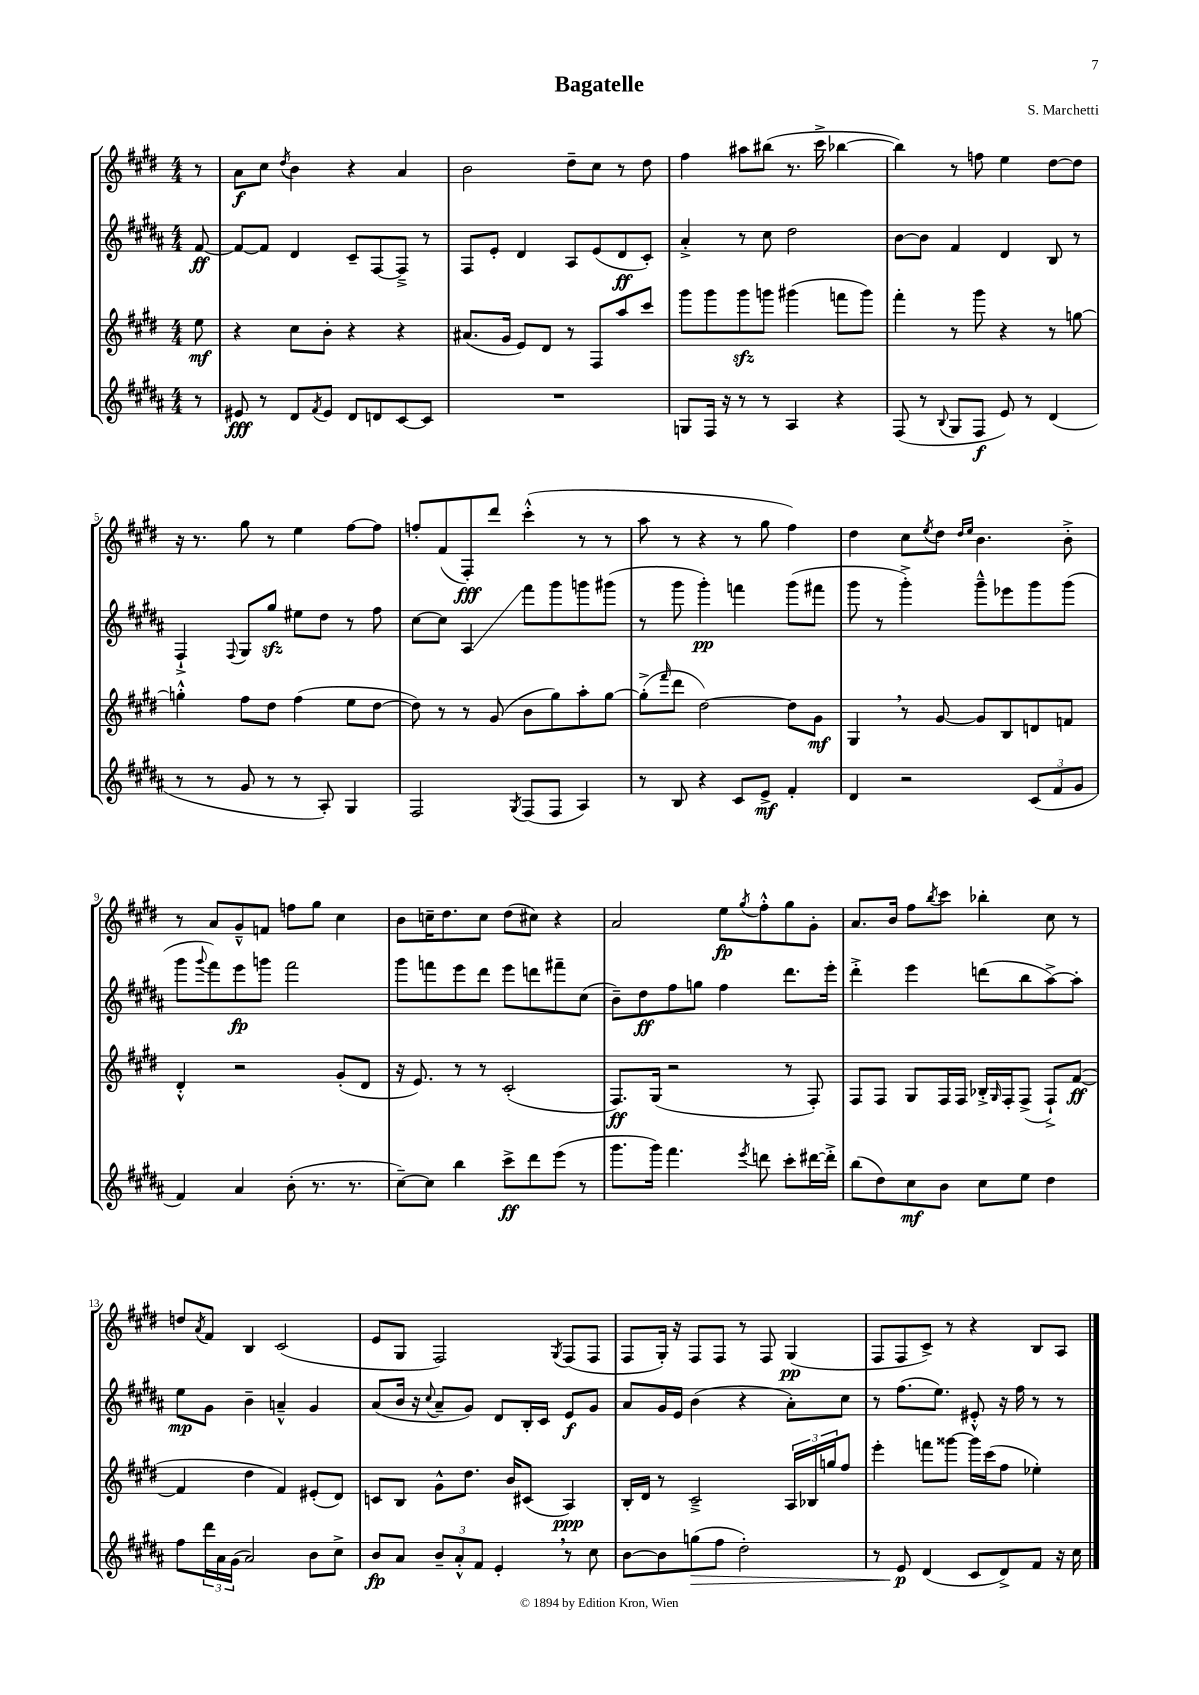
\header { title = "Bagatelle" composer = "S. Marchetti" }
<<
\new StaffGroup <<
\new Staff = "s0" {
    \clef treble \key e \major \numericTimeSignature \time 4/4 \partial 8
    r8 |
    a'8\f cis''8 \acciaccatura { dis''8 } b'4 r4 a'4 |
    b'2 dis''8-- cis''8 r8 dis''8 |
    fis''4 ais''8 bis''8( r8. cis'''16-> bes''4~ |
    bes''4) r8 f''8 e''4 dis''8~ dis''8 |
    r16 r8. gis''8 r8 e''4 fis''8~ fis''8 |
    f''8-. fis'8( fis8-.\fff) dis'''8 cis'''4-.-^( r8 r8 |
    a''8 r8 r4 r8 gis''8 fis''4) |
    dis''4 cis''8 \acciaccatura { e''8 } dis''8 \grace { dis''16 e''16 } b'4. b'8-.-> |
    r8 a'8 gis'8---^ f'8 f''8 gis''8 cis''4 |
    b'8 c''16-- dis''8. c''8 dis''8( cis''8) r4 |
    a'2 e''8\fp \acciaccatura { gis''8 } fis''8-.-^ gis''8 gis'8-. |
    a'8. b'16 fis''8 \acciaccatura { b''8 } cis'''8 bes''4-. cis''8 r8 |
    d''8 \acciaccatura { a'8 } fis'8 b4 cis'2( |
    e'8 gis8 fis2) \acciaccatura { gis8 } fis8( fis8 |
    fis8 gis16-.) r16 fis8 fis8 r8 fis8 gis4\pp( |
    fis8 fis8 cis'8->) r8 r4 b8 a8 \bar "|." |
}
\new Staff = "s1" {
    \clef treble \key b \major \numericTimeSignature \time 4/4 \partial 8
    fis'8~\ff |
    fis'8~ fis'8 dis'4 cis'8-- fis8~ fis8---> r8 |
    fis8 e'8-. dis'4 ais8 e'8( dis'8\ff cis'8-.) |
    ais'4-.-> r8 cis''8 dis''2 |
    b'8~ b'8 fis'4 dis'4 b8 r8 |
    fis4-!-> \appoggiatura { fis8 } gis8 gis''8\sfz eis''8 dis''8 r8 fis''8 |
    cis''8~ cis''8 ais4\glissando fis'''8 gis'''8 g'''8 gis'''8( |
    r8 gis'''8 gis'''4-.\pp) f'''4 gis'''8( fis'''8 |
    gis'''8 r8 gis'''4-.->) gis'''8---^ ees'''8 gis'''8 gis'''8( |
    gis'''8 \appoggiatura { gis'''8 } fis'''8) e'''8\fp g'''8 fis'''2 |
    gis'''8 f'''8 e'''8 dis'''8 e'''8 d'''8 fis'''8-- cis''8( |
    b'8--) dis''8\ff fis''8 g''8 fis''4 dis'''8. e'''16-. |
    dis'''4-.-> e'''4 d'''8( b''8 ais''8~->) ais''8-. |
    e''8\mp gis'8 b'4-- a'4---^ gis'4 |
    ais'8( b'16 r16 \appoggiatura { cis''8 } ais'8-- gis'8) dis'8 b16-. cis'16 e'8\f gis'8 |
    ais'8 gis'16 e'16 b'4( r4 ais'8-.) cis''8 |
    r8 fis''8.( e''8.) eis'8-.-^ r16 fis''16 r8 r8 \bar "|." |
}
\new Staff = "s2" {
    \clef treble \key e \major \numericTimeSignature \time 4/4 \partial 8
    e''8\mf |
    r4 cis''8 b'8-. r4 r4 |
    ais'8.( gis'16 e'8) dis'8 r8 fis8 a''8 cis'''8 |
    gis'''8 gis'''8 gis'''8\sfz g'''8 gis'''4( f'''8 gis'''8) |
    fis'''4-. r8 gis'''8 r4 r8 g''8~ |
    g''4-.-^ fis''8 dis''8 fis''4( e''8 dis''8~ |
    dis''8) r8 r8 gis'8( b'8 gis''8) a''8-. gis''8~ |
    gis''8-.->( \grace { fis'''16 } dis'''8 dis''2~) dis''8 gis'8\mf |
    gis4 \breathe r8 gis'8~ gis'8 b8 d'8 f'8 |
    dis'4-.-^ r2 gis'8-.( dis'8 |
    r16 e'8.) r8 r8 cis'2-.( |
    fis8.\ff) gis16( r2 r8 fis8-.) |
    fis8 fis8 gis8 fis16 fis16 bes16-.-> \grace { gis16 } fis16-. fis8->( fis8-!->) fis'8~\ff( |
    fis'4 dis''4 fis'4) eis'8-.( dis'8) |
    c'8 b8 gis'8-^ dis''8. b'16 cis'8( a4\ppp) |
    b16-. dis'16 r8 cis'2---> \tuplet 3/2 { a16 bes16 g''16 } fis''8 |
    e'''4-. f'''8 gisis'''8~ gisis'''16 cis'''16( fis''8 ees''4-.) \bar "|." |
}
\new Staff = "s3" {
    \clef treble \key b \major \numericTimeSignature \time 4/4 \partial 8
    r8 |
    eis'8\fff r8 dis'8 \acciaccatura { fis'8 } eis'8 dis'8 d'8 cis'8~ cis'8 |
    R1 |
    g8 fis16 r16 r8 r8 ais4 r4 |
    fis8( r8 \appoggiatura { b8 } gis8 fis8\f e'8) r8 dis'4( |
    r8 r8 gis'8 r8 r8 ais8-.) gis4 |
    fis2 \acciaccatura { gis8 } fis8( fis8 ais4) |
    r8 b8 r4 cis'8 e'8->\mf fis'4-. |
    dis'4 r2 \tuplet 3/2 { cis'8( fis'8 gis'8 } |
    fis'4) ais'4 b'8-.( r8. r8. |
    cis''8~--) cis''8 b''4 cis'''8->\ff dis'''8 e'''8( r8 |
    gis'''8. gis'''16) fis'''4. \acciaccatura { e'''8 } d'''8 cis'''8-. dis'''16~ dis'''16-.-> |
    b''8( dis''8) cis''8\mf b'8 cis''8 e''8 dis''4 |
    fis''8 \tuplet 3/2 { dis'''16 ais'16 gis'16( } ais'2) b'8 cis''8-> |
    b'8\fp ais'8 \tuplet 3/2 { b'8-- ais'8-.-^ fis'8 } e'4-. \breathe r8 cis''8 |
    b'8~ b'8 g''8\>( fis''8 dis''2-.) |
    r8 e'8\p\! dis'4( cis'8 dis'8->) fis'8 r16 cis''16 \bar "|." |
}
>>
>>
